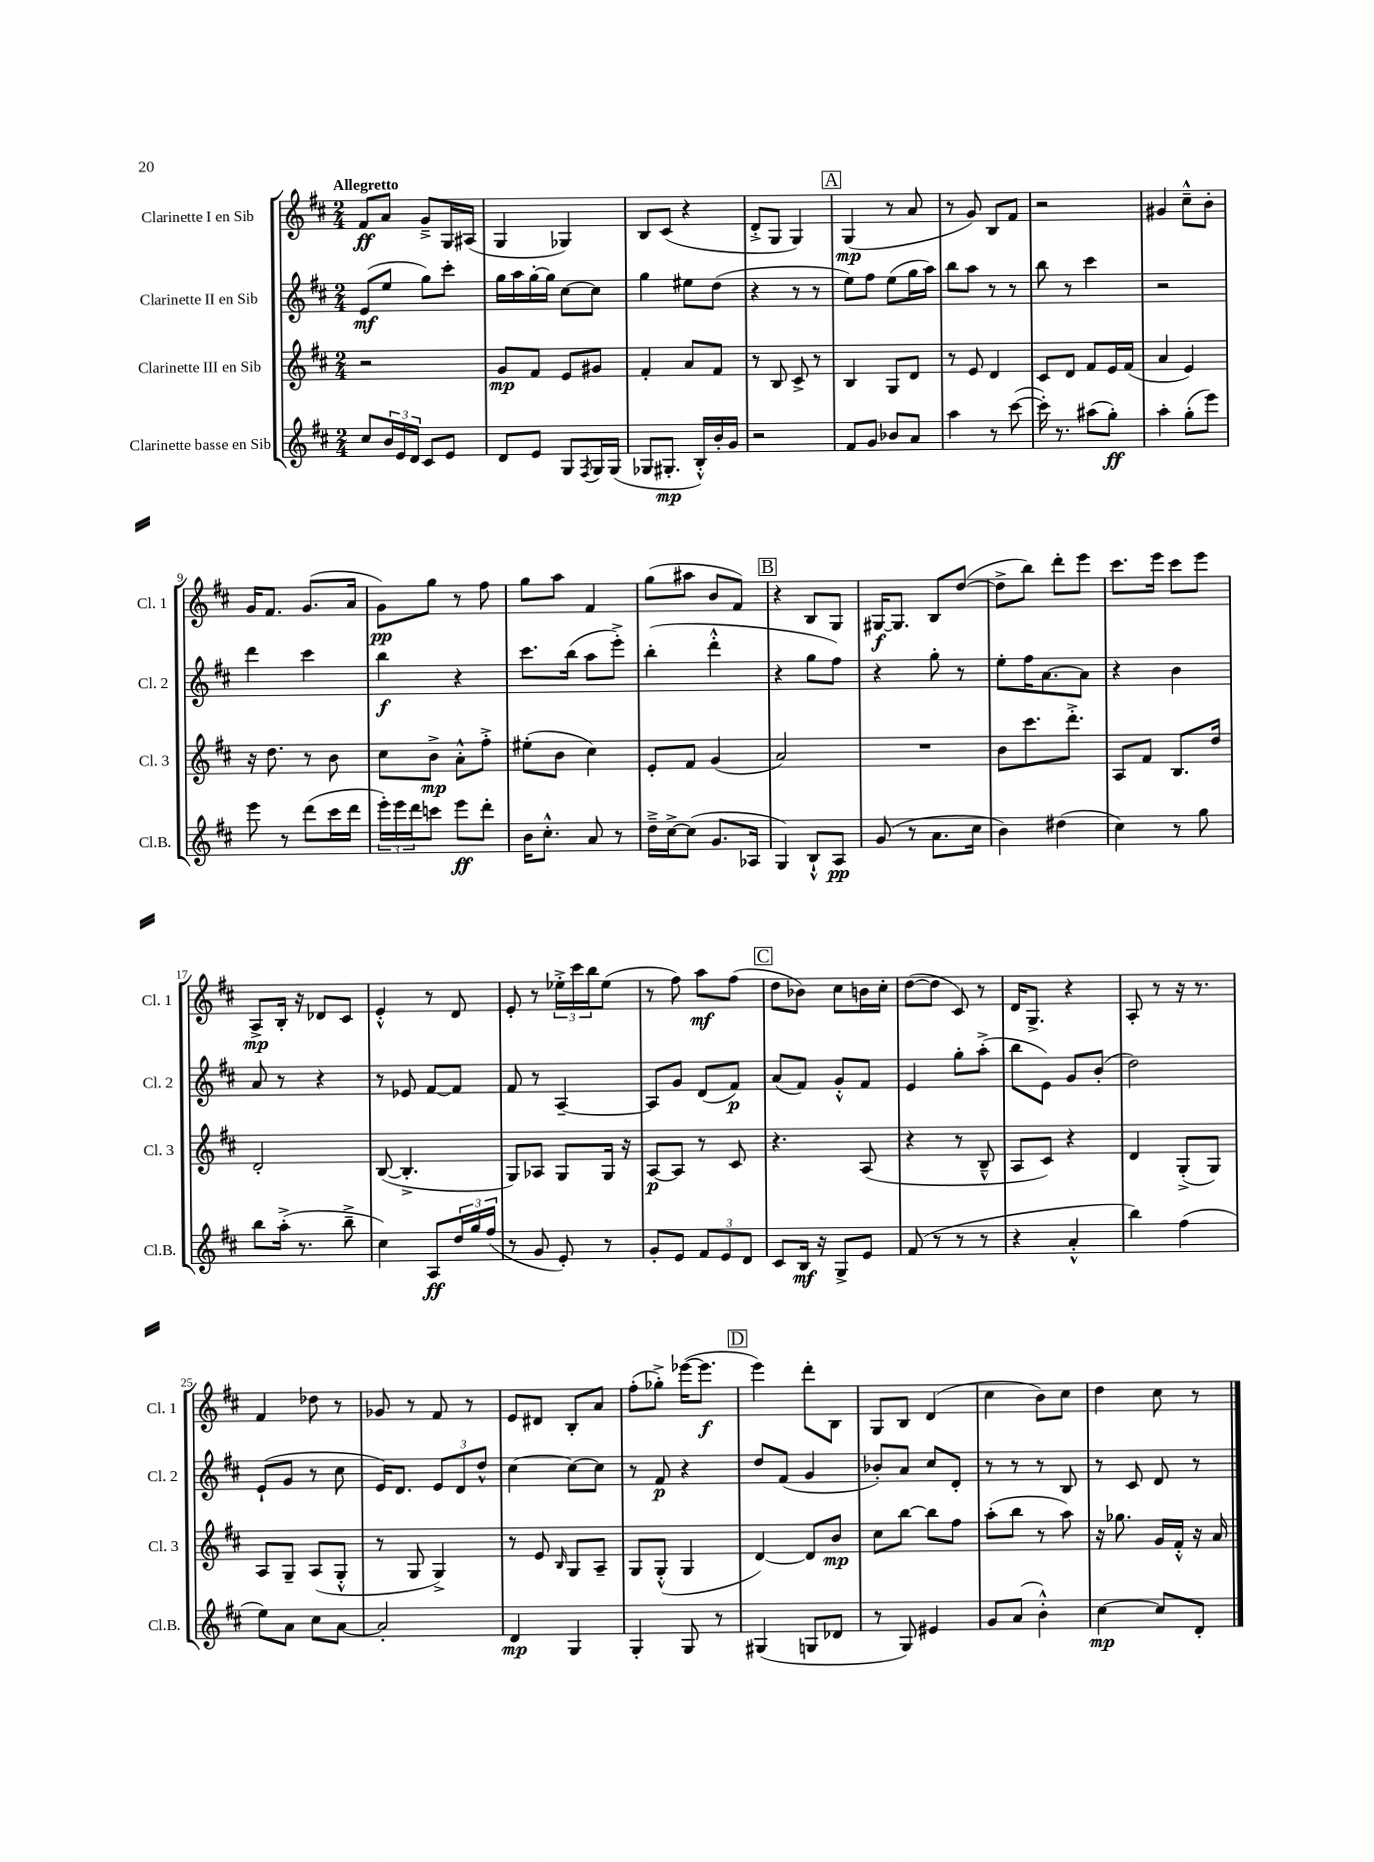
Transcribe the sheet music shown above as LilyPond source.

<<
\new StaffGroup <<
\new Staff = "s0" \with { instrumentName = "Clarinette I en Sib" shortInstrumentName = "Cl. 1" } {
    \clef treble \key d \major \numericTimeSignature \time 2/4 \tempo "Allegretto"
    fis'8\ff a'8 g'8---> g16 ais16( |
    g4 ges4) |
    b8 cis'8( r4 |
    d'8-.-> g8 g4) |
    \mark \markup { \box "A" } g4\mp( r8 a'8 |
    r8 g'8) b8 fis'8 |
    r2 |
    gis'4 cis''8---^ b'8-. |
    g'16 fis'8. g'8.( a'16 |
    g'8\pp) g''8 r8 fis''8 |
    g''8 a''8 fis'4 |
    g''8( ais''8 b'8 fis'8) |
    \mark \markup { \box "B" } r4 b8 g8 |
    gis16~\f gis8. b8 d''8~( |
    d''8-> b''8) d'''8-. e'''8 |
    cis'''8. e'''16 cis'''8 e'''8 |
    a8->\mp b16-. r16 des'8 cis'8 |
    e'4-.-^ r8 d'8 |
    e'8-. r8 \tuplet 3/2 { ees''16-.-> cis'''16 b''16 } ees''8( |
    r8 fis''8) a''8\mf fis''8( |
    \mark \markup { \box "C" } d''8 bes'8) cis''8 b'16 cis''16-. |
    d''8~( d''8 cis'8) r8 |
    d'16 g8.-> r4 |
    a8-. r8 r16 r8. |
    fis'4 des''8 r8 |
    ges'8 r8 fis'8 r8 |
    e'8 dis'8 b8-. a'8 |
    fis''8-.( ges''8-.->) ees'''16~( ees'''8.\f |
    \mark \markup { \box "D" } e'''4) d'''8-. b8 |
    g8 b8 d'4( |
    cis''4 b'8) cis''8 |
    d''4 cis''8 r8 \bar "|." |
}
\new Staff = "s1" \with { instrumentName = "Clarinette II en Sib" shortInstrumentName = "Cl. 2" } {
    \clef treble \key d \major \numericTimeSignature \time 2/4
    e'8\mf( e''8 g''8) cis'''8-. |
    g''16 a''16 g''16~-. g''16 cis''8~ cis''8 |
    g''4 eis''8 d''8( |
    r4 r8 r8 |
    \mark \markup { \box "A" } e''8) fis''8 e''8( g''16 a''16) |
    b''8 a''8 r8 r8 |
    b''8 r8 cis'''4 |
    r2 |
    d'''4 cis'''4 |
    b''4\f r4 |
    cis'''8. b''16( a''8 e'''8-.->) |
    b''4-.( d'''4-.-^ |
    \mark \markup { \box "B" } r4 g''8 fis''8) |
    r4 g''8-. r8 |
    e''8-. fis''16 a'8.~ a'8 |
    r4 b'4 |
    a'8 r8 r4 |
    r8 ees'8 fis'8~ fis'8 |
    fis'8 r8 a4~-- |
    a8 g'8 d'8( fis'8\p) |
    \mark \markup { \box "C" } a'8( fis'8) g'8-.-^ fis'8 |
    e'4 g''8-. a''8-.->( |
    b''8 e'8) g'8 b'8-.( |
    d''2) |
    e'8-!( g'8 r8 cis''8 |
    e'16) d'8. \tuplet 3/2 { e'8 d'8 d''8-^ } |
    cis''4~ cis''8~ cis''8 |
    r8 fis'8\p r4 |
    \mark \markup { \box "D" } d''8 fis'8( g'4 |
    bes'8-.) a'8 cis''8 d'8-. |
    r8 r8 r8 b8 |
    r8 cis'8 d'8 r8 \bar "|." |
}
\new Staff = "s2" \with { instrumentName = "Clarinette III en Sib" shortInstrumentName = "Cl. 3" } {
    \clef treble \key d \major \numericTimeSignature \time 2/4
    r2 |
    g'8\mp fis'8 e'8 gis'8 |
    fis'4-. a'8 fis'8 |
    r8 b8 cis'8-> r8 |
    \mark \markup { \box "A" } b4 g8 d'8 |
    r8 e'8 d'4 |
    cis'8 d'8 fis'8 e'16 fis'16( |
    a'4 e'4) |
    r16 d''8. r8 b'8 |
    cis''8 b'8->\mp a'8-.-^ fis''8-.-> |
    eis''8-.( b'8 cis''4) |
    e'8-. fis'8 g'4( |
    \mark \markup { \box "B" } a'2) |
    R2 |
    b'8 cis'''8. d'''8.-.-> |
    a8 fis'8 b8. d''16 |
    d'2-. |
    b8~( b4.-.-> |
    g8) aes8 g8 g16 r16 |
    a8~\p a8 r8 cis'8 |
    \mark \markup { \box "C" } r4. a8( |
    r4 r8 b8---^ |
    a8 cis'8) r4 |
    d'4 g8-.->( g8) |
    a8 g8-- a8( g8-.-^ |
    r8 g8 g4->) |
    r8 e'8 \grace { b16 } g8 a8-- |
    g8 g8-.-^( g4 |
    \mark \markup { \box "D" } d'4~) d'8 b'8\mp |
    cis''8 b''8~ b''8 fis''8 |
    a''8-.( b''8 r8 a''8) |
    r16 ges''8. g'16 fis'16-.-^ r16 a'16 \bar "|." |
}
\new Staff = "s3" \with { instrumentName = "Clarinette basse en Sib" shortInstrumentName = "Cl.B." } {
    \clef treble \key d \major \numericTimeSignature \time 2/4
    cis''8 \tuplet 3/2 { b'16 e'16 d'16 } cis'8 e'8 |
    d'8 e'8 g8 \acciaccatura { fis8 } g16 g16( |
    ges8 gis8.-.\mp b16-.-^) b'16-. g'16 |
    r2 |
    \mark \markup { \box "A" } fis'8 g'8 bes'8 a'8 |
    a''4 r8 cis'''8~( |
    cis'''16-.) r8. ais''8( g''8-.\ff) |
    a''4-. g''8-.( e'''8) |
    e'''8 r8 d'''8( cis'''16 d'''16 |
    \tuplet 3/2 { e'''16-.) e'''16 d'''16 } c'''8 e'''8\ff d'''8-. |
    b'16 cis''8.-.-^ a'8 r8 |
    d''16---> cis''16~-> cis''8( g'8. aes16 |
    \mark \markup { \box "B" } g4) b8-!-^ a8\pp |
    g'8( r8 a'8. cis''16 |
    b'4) dis''4( |
    cis''4) r8 g''8 |
    b''8 a''16-.->( r8. b''8---> |
    cis''4) a8\ff \tuplet 3/2 { d''16 g''16 fis''16( } |
    r8 g'8 e'8-.) r8 |
    g'8-. e'8 \tuplet 3/2 { fis'8 e'8 d'8 } |
    \mark \markup { \box "C" } cis'8 b16\mf r16 g8-> e'8 |
    fis'8( r8 r8 r8 |
    r4 a'4-.-^ |
    b''4) fis''4( |
    e''8) a'8 cis''8 a'8~ |
    a'2-. |
    d'4\mp g4 |
    g4-. g8 r8 |
    \mark \markup { \box "D" } gis4( g8 des'8 |
    r8 g8) eis'4 |
    g'8 a'8( b'4-.-^) |
    cis''4~\mp cis''8 d'8-. \bar "|." |
}
>>
>>
